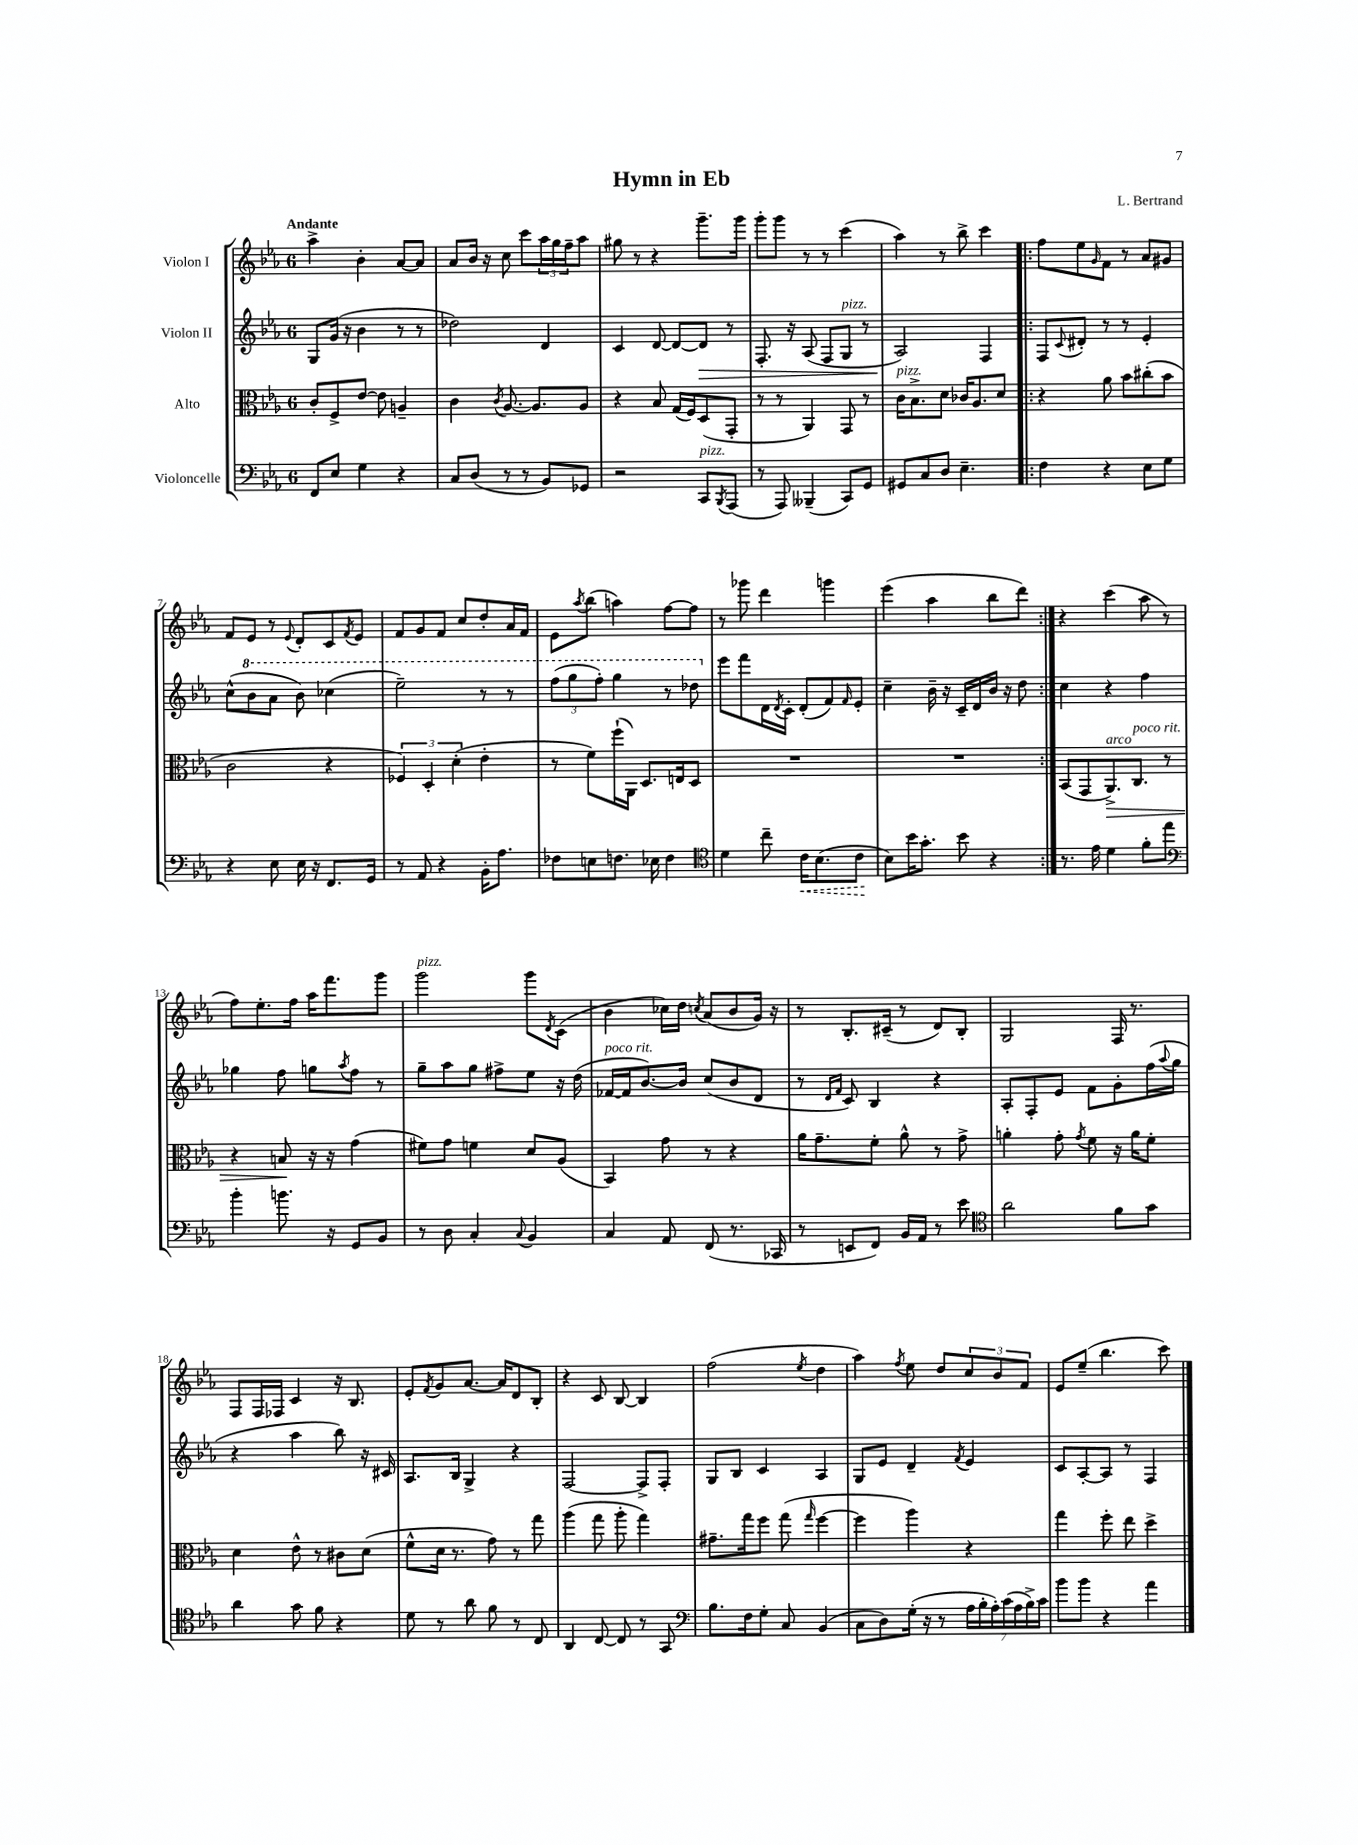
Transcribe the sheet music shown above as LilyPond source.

\header { title = "Hymn in Eb" composer = "L. Bertrand" }
<<
\new StaffGroup <<
\new Staff = "s0" \with { instrumentName = "Violon I" } {
    \clef treble \key ees \major \once \override Staff.TimeSignature.style = #'single-digit \time 6/8 \tempo "Andante"
    aes''4-> bes'4-. aes'8~ aes'8 |
    aes'8 bes'16 r16 c''8 c'''8 \tuplet 3/2 { aes''16 g''16 f''16-- } aes''8 |
    gis''8 r8 r4 g'''8.-- g'''16 |
    g'''8-. g'''8 r8 r8 c'''4( |
    aes''4) r8 bes''8-> c'''4 |
    \repeat volta 2 { f''8 ees''8 \grace { g'16 } f'8 r8 aes'8 gis'8 |
    f'8 ees'8 r8 \appoggiatura { ees'8 } d'8-. c'8 \acciaccatura { f'8 } ees'8 |
    f'8 g'8 f'8 c''8 d''8-. aes'16 f'16 |
    ees'8 \acciaccatura { aes''8 } bes''8( a''4) f''8~ f''8 |
    r8 ges'''8 d'''4 g'''4 |
    ees'''4( aes''4 bes''8 d'''8) | }
    r4 c'''4( aes''8 r8 |
    f''8) ees''8.-. f''16 aes''16 f'''8. g'''8 |
    g'''2^\markup { \italic "pizz." } g'''8 \acciaccatura { d'8 } c'8( |
    bes'4 ces''16) d''16 \acciaccatura { c''8 } aes'8( bes'8 g'16) r16 |
    r8 bes8.-. cis'16--( r8 d'8) bes8-. |
    g2 f16 r8. |
    f8 f16 fes16 c'4 r16 bes8. |
    ees'8-. \acciaccatura { f'8 } g'8 aes'8.~ aes'16 d'8 bes8-. |
    r4 c'8 bes8~ bes4 |
    f''2( \acciaccatura { ees''8 } d''4 |
    aes''4) \acciaccatura { f''8 } ees''8 d''8 \tuplet 3/2 { c''8 bes'8 f'8 } |
    ees'8 ees''8--( bes''4. c'''8) \bar "|." |
}
\new Staff = "s1" \with { instrumentName = "Violon II" } {
    \clef treble \key ees \major \once \override Staff.TimeSignature.style = #'single-digit \time 6/8
    g8 g'16( r16 bes'4 r8 r8 |
    des''2) d'4 |
    c'4 d'8~ d'8~ d'8\> r8 |
    f8.-. r16 aes8( f8 g8^\markup { \italic "pizz." } r8 |
    aes2\!) f4 |
    \repeat volta 2 { f8 \appoggiatura { c'8 } dis'8-. r8 r8 ees'4-. |
    c''8-^( \ottava #1 bes''8 aes''8 bes''8) ces'''4( |
    ees'''2--) r8 r8 |
    \tuplet 3/2 { f'''8( g'''8 f'''8-.) } g'''4 r8 des'''8 \ottava #0 |
    ees'''8 f'''8 d'16 \acciaccatura { d'8 } c'16-. d'8-.( f'8) \grace { f'16 } ees'8-. |
    c''4-- bes'16-- r16 c'16-- d'16 bes'16 r16 d''8 | }
    c''4 r4 f''4 |
    ges''4 f''8 g''8 \acciaccatura { aes''8 } f''8 r8 |
    g''8-- aes''8 g''8 fis''8-> ees''8 r16 d''16( |
    fes'16~^\markup { \italic "poco rit." } fes'16 bes'8.~) bes'16 c''8( bes'8 d'8 |
    r8 \grace { d'16 f'16 } c'8) bes4 r4 |
    aes8-. f8-. ees'8 f'8 g'8-. f''16( \appoggiatura { aes''8 } g''16 |
    r4 aes''4 bes''8) r16 cis'16 |
    aes8. bes16 g4-> r4 |
    f2~ f8-> f8-. |
    g8 bes8 c'4 aes4 |
    g8 ees'8 d'4-- \acciaccatura { f'8 } ees'4 |
    c'8 aes8~-. aes8 r8 f4 \bar "|." |
}
\new Staff = "s2" \with { instrumentName = "Alto" } {
    \clef alto \key ees \major \once \override Staff.TimeSignature.style = #'single-digit \time 6/8
    c'8-. f8-> ees'8~ ees'8 a4-- |
    c'4 \acciaccatura { c'8 } aes8.~ aes8. aes8 |
    r4 bes8 g16( f16) d8( g,8-. |
    r8 r8 aes,4) g,8 r8 |
    c'16^\markup { \italic "pizz." } bes8.-> d'8 ces'16 aes8. d'8 |
    \repeat volta 2 { r4 aes'8 bes'8 cis''8-.( bes'8 |
    c'2 r4 |
    \tuplet 3/2 { fes4) d4-. d'4-.( } ees'4-. |
    r8 f'8) f''16-!( aes,16) d8. e16 d8 |
    R2. |
    R2. | }
    bes,8( g,8 aes,8.->\>^\markup { \italic "arco" }) c8.^\markup { \italic "poco rit." } r8 |
    r4 b8\! r16 r16 g'4( |
    fis'8) g'8 f'4 d'8 aes8( |
    bes,4) g'8 r8 r4 |
    aes'16 g'8.-- f'8-. aes'8-^ r8 g'8-> |
    a'4-. g'8-. \acciaccatura { g'8 } f'8 r16 a'16 f'8-. |
    d'4 ees'8-^ r8 cis'8 d'8( |
    f'8-^ d'16 r8. g'8) r8 g''8 |
    aes''4( g''8 aes''8-. g''4) |
    gis'8.-- g''16 f''8 g''8( \grace { g''16 } f''4~ |
    f''4 aes''4) r4 |
    g''4 f''8-. ees''8 d''4-> \bar "|." |
}
\new Staff = "s3" \with { instrumentName = "Violoncelle" } {
    \clef bass \key ees \major \once \override Staff.TimeSignature.style = #'single-digit \time 6/8
    f,8 ees8 g4 r4 |
    c8 d8( r8 r8 bes,8) ges,8 |
    r2 c,8^\markup { \italic "pizz." } \acciaccatura { bes,,8 } aes,,8( |
    r8 aes,,8) beses,,4--( c,8) g,8 |
    gis,8 c8 d8 ees4.-- |
    \repeat volta 2 { f4 r4 ees8 g8 |
    r4 ees8 ees16 r16 f,8. g,16 |
    r8 aes,8 r4 bes,16-. aes8. |
    fes8 e8 f8. ees16 f4 |
    \clef tenor d'4 c''8-- \once \override Hairpin.style = #'dashed-line c'16\< bes8.( c'8\! |
    bes8) bes'16 g'8.-. bes'8 r4 | }
    r8. ees'16 d'4 f'8-. ees''8 |
    \clef bass bes'4-. b'8. r16 g,8 bes,8 |
    r8 d8 c4-. \appoggiatura { c8 } bes,4 |
    c4 aes,8 f,8( r8. ces,16 |
    r8 e,8 f,8) bes,16 aes,16 r8 ees'8 |
    \clef tenor aes'2 f'8 g'8 |
    aes'4 g'8 f'8 r4 |
    d'8 r8 aes'8 f'8 r8 c8 |
    aes,4 c8~ c8 r8 g,8 |
    \clef bass bes8. f16 g8-. c8 bes,4( |
    c8 d8) g16-.( r16 r8 \tuplet 7/4 { aes16 bes16-. aes16-.) c'16( aes16 bes16->) c'16 } |
    bes'8 bes'8 r4 aes'4 \bar "|." |
}
>>
>>
